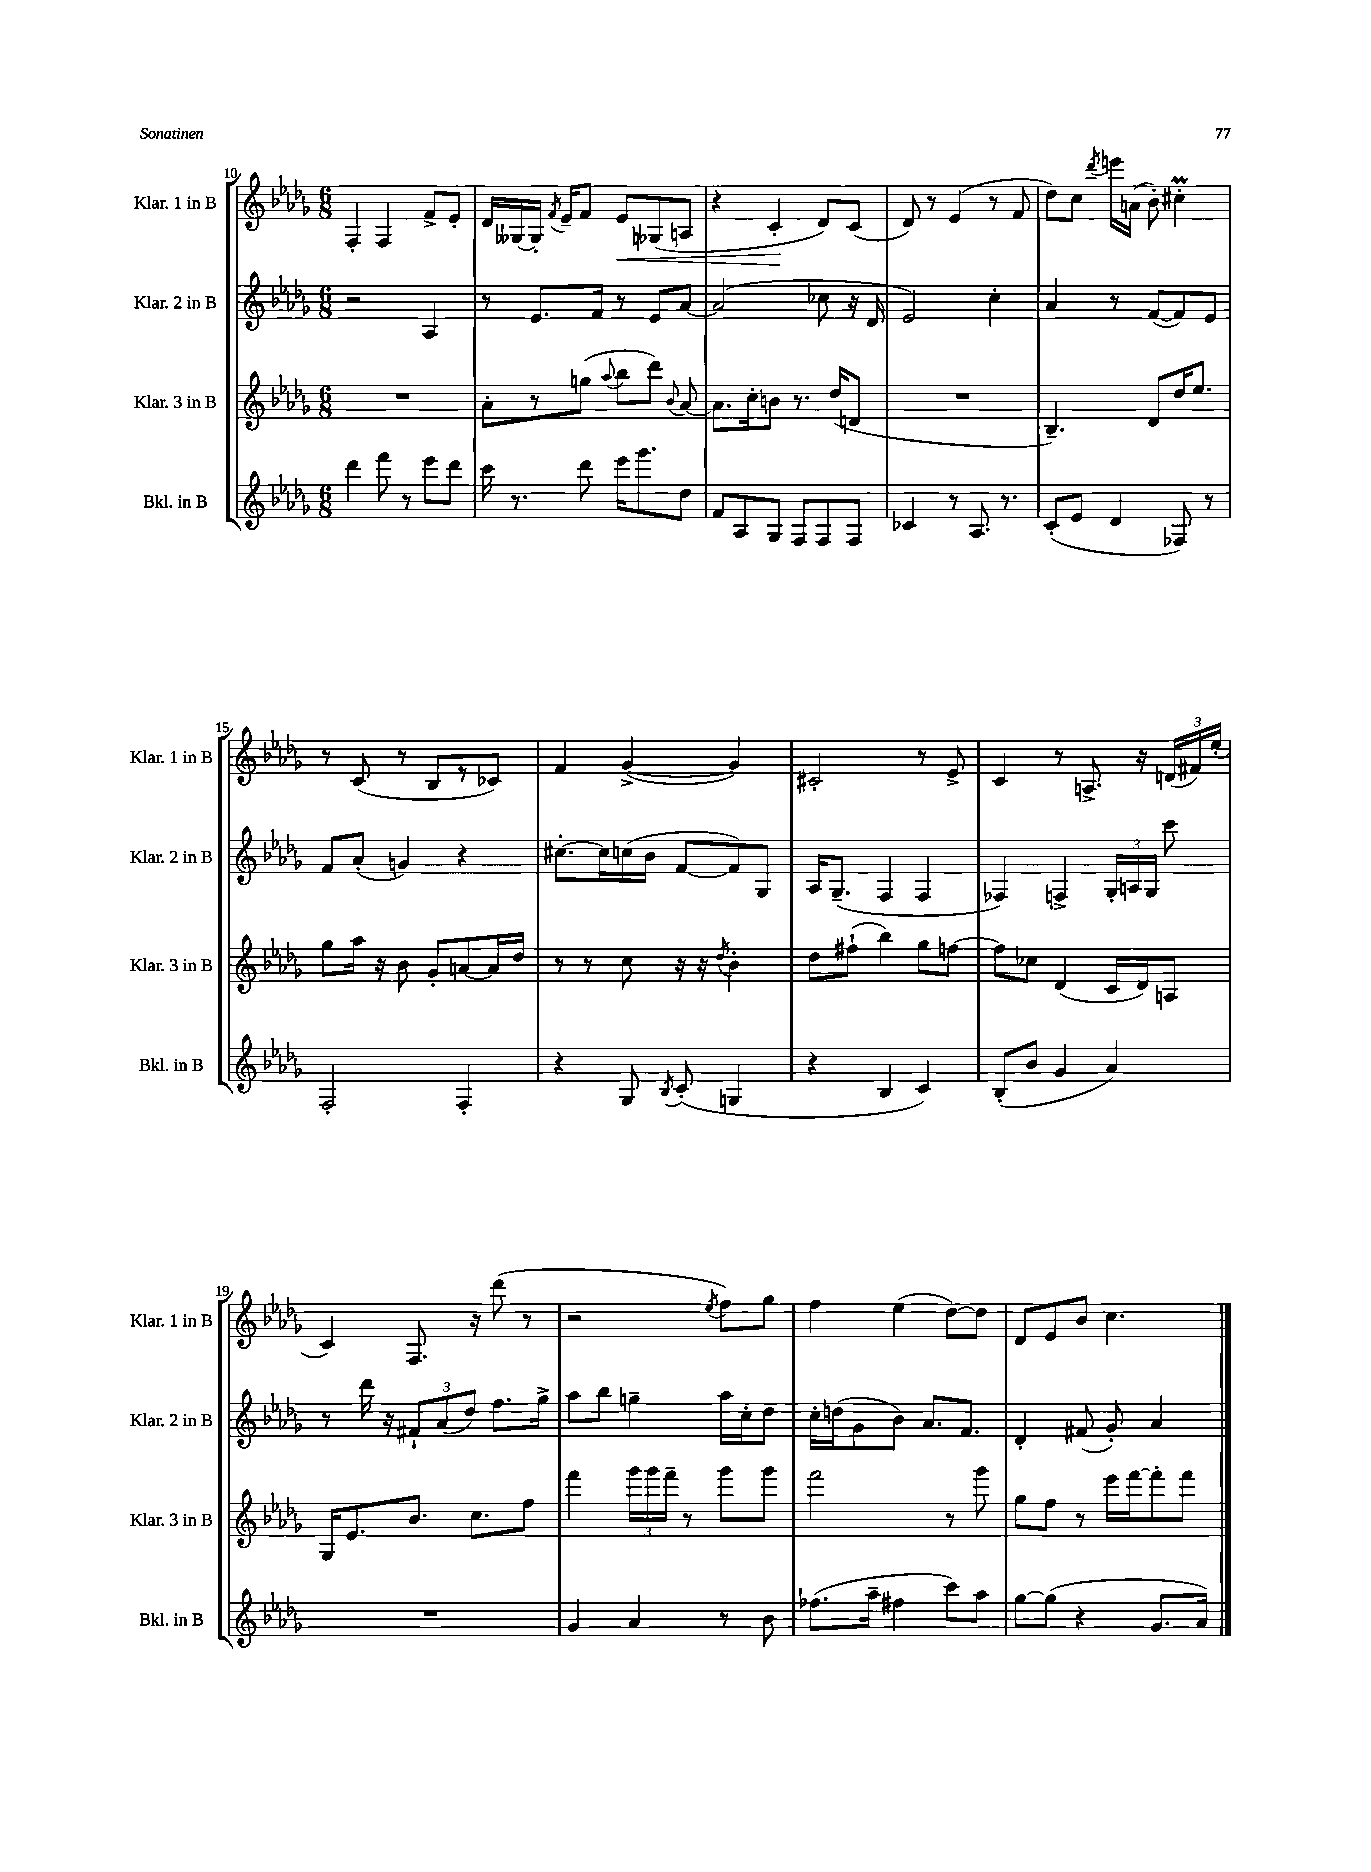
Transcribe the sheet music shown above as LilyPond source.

<<
\new StaffGroup <<
\new Staff = "s0" \with { instrumentName = "Klar. 1 in B" shortInstrumentName = "Klar. 1 in B" } {
    \clef treble \key des \major \numericTimeSignature \time 6/8
    \autoBeamOff f4-. f4 f'8[-> ees'8]-. |
    des'16[ geses16~ geses16]-. \acciaccatura { f'8 } ees'16[-- f'8] ees'8[\< ges8( a8] |
    r4 c'4-.\! des'8[) c'8]( |
    des'8) r8 ees'4( r8 f'8 |
    des''8[) c''8] \acciaccatura { des'''8 } e'''16[ a'16]( bes'8-.) cis''4-.\prall |
    r8 c'8( r8 bes8[ r8 ces'8]) |
    f'4 ges'4~->( ges'4) |
    cis'2-. r8 ees'8-> |
    c'4 r8 a8.-> r16 \tuplet 3/2 { d'16[( fis'16) ees''16]-.( } |
    c'4) f8. r16 des'''8( r8 |
    r2 \acciaccatura { ees''8 } f''8[) ges''8] |
    f''4 ees''4( des''8[~) des''8] |
    des'8[ ees'8 bes'8] c''4. \bar "|." |
}
\new Staff = "s1" \with { instrumentName = "Klar. 2 in B" shortInstrumentName = "Klar. 2 in B" } {
    \clef treble \key des \major \numericTimeSignature \time 6/8
    \autoBeamOff r2 aes4 |
    r8 ees'8.[ f'16] r8 ees'8[ aes'8]~ |
    aes'2( ces''8 r16 des'16 |
    ees'2) c''4-. |
    aes'4 r8 f'8[~( f'8) ees'8] |
    f'8[ aes'8]-.( g'4) r4 |
    cis''8.[~-. cis''16 c''16( bes'16] f'8[~ f'8) ges8] |
    aes16[ ges8.]--( f4 f4 |
    fes4) f4-> \tuplet 3/2 { ges16[-. a16 ges16] } c'''8 |
    r8 des'''16 r16 \tuplet 3/2 { fis'8[-! aes'8( des''8]) } f''8.[ ges''16]-> |
    aes''8[ bes''8] g''4-- aes''16[ c''16-. des''8] |
    c''16[-. d''16( ges'8 bes'8]) aes'8.[ f'8.] |
    des'4-. fis'8( ges'8-.) aes'4 \bar "|." |
}
\new Staff = "s2" \with { instrumentName = "Klar. 3 in B" shortInstrumentName = "Klar. 3 in B" } {
    \clef treble \key des \major \numericTimeSignature \time 6/8
    \autoBeamOff R2. |
    aes'8[-. r8 g''8]( \appoggiatura { aes''8 } bes''8[ des'''8]) \appoggiatura { bes'8 } aes'8~ |
    aes'8.[ c''16-. b'8] r8. des''16[( d'8] |
    R2. |
    bes4.--) des'8[ des''16 ees''8.] |
    ges''8[ aes''16] r16 bes'8 ges'8[-. a'8~ a'16 des''16] |
    r8 r8 c''8 r16 r16 \acciaccatura { des''8 } bes'4-. |
    des''8[ fis''8]-!( bes''4) ges''8[ f''8]~ |
    f''8[ ces''8] des'4( c'16[ des'16) a8] |
    ges16[ ees'8. bes'8.] c''8.[ f''8] |
    f'''4 \tuplet 3/2 { ges'''16[ ges'''16 f'''16]-- } r8 ges'''8[ ges'''8] |
    f'''2 r8 ges'''8 |
    ges''8[ f''8] r8 ees'''16[ f'''16~ f'''8-. f'''8] \bar "|." |
}
\new Staff = "s3" \with { instrumentName = "Bkl. in B" shortInstrumentName = "Bkl. in B" } {
    \clef treble \key des \major \numericTimeSignature \time 6/8
    \autoBeamOff des'''4 f'''8 r8 ees'''8[ des'''8] |
    c'''16 r8. des'''8 ees'''16[ ges'''8. des''8] |
    f'8[ aes8 ges8] f8[ f8 f8] |
    ces'4 r8 aes8. r8. |
    c'8[-.( ees'8] des'4 fes8) r8 |
    f2-. f4-. |
    r4 ges8 \acciaccatura { bes8 } c'8-.( g4 |
    r4 bes4 c'4) |
    bes8[-.( bes'8] ges'4 aes'4) |
    R2. |
    ges'4 aes'4 r8 bes'8 |
    fes''8.[( aes''16]-- fis''4 c'''8[) aes''8] |
    ges''8[~ ges''8]( r4 ges'8.[ aes'16]) \bar "|." |
}
>>
>>
\layout { \context { \Score currentBarNumber = #10 } }
